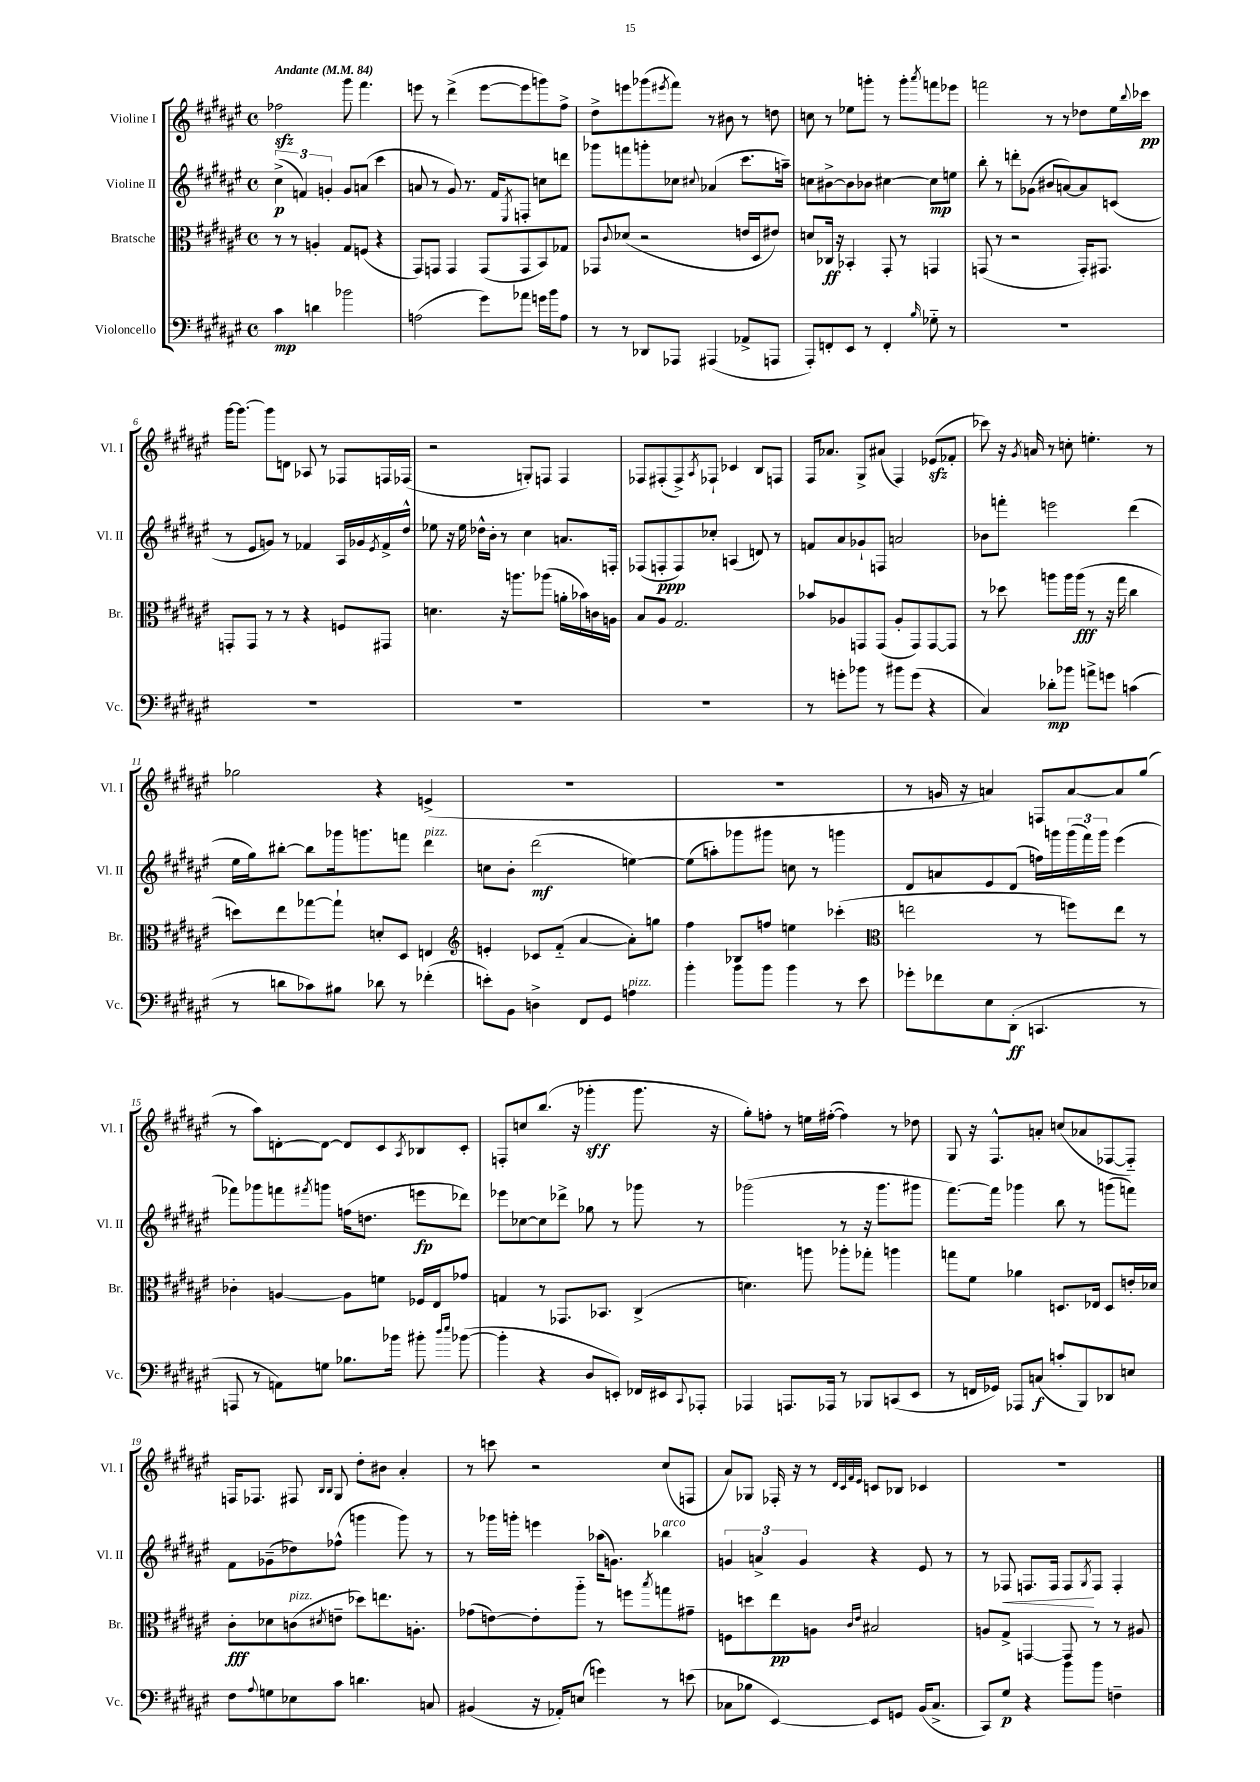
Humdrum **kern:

**kern	**kern	**kern	**kern
*staff4	*staff3	*staff2	*staff1
*clefF4	*clefC3	*clefG2	*clefG2
*k[f#c#g#d#a#e#]	*k[f#c#g#d#a#e#]	*k[f#c#g#d#a#e#]	*k[f#c#g#d#a#e#]
*M4/4	*M4/4	*M4/4	*M4/4
*met(c)	*met(c)	*met(c)	*met(c)
*MM84	*MM84	*MM84	*MM84
4c#	8r	(6cc#^	2ff-
.	8r	.	.
.	.	6f)	.
4d	4A'	.	.
.	.	6g'	.
2b-	8G#	8g	8ggg#
.	(8F	(8a	4.fff#
.	4r	4ccc#	.
=	=	=	=
(2A	8GG#)	8a	8eee
.	8GG	8r	8r
.	4GG	8g#)	(4ddd#^
.	.	8.r	.
8g#)	(8GG	.	[8eee
.	.	16f#	.
.	.	8qE#	.
8a-	8GG	8F'	8eee]
16g	8BB)	8cc	8ggg)
16b	.	.	.
8A	8G-	8ddd	8ff#^
=	=	=	=
8r	8GG-	8ggg-	8dd#^
.	8qqc#	.	.
8r	(8d-	8fff	8eee
8DD-	2r	8ggg'	(8ggg-
.	.	.	8qeee#
8AAA-	.	8cc-	8fff#)
.	.	8qqcc#	.
(4AAA#	.	(4a-	8r
.	.	.	8b#
8AA-^	16e	8.ccc#	8r
.	16D#	.	.
8AAA	8e#)	.	8dd
.	.	16aa~)	.
=	=	=	=
8AAA#')	8d	8cc	8cc
8FF'	16C-	[8b#^	8r
.	16r	.	.
8EE#	4BB-'	8b#]	8ee-
8r	.	8b-	8ggg'
4FF'	8GG#'	[4cc#	8r
.	8r	.	8ggg'
16qqB	.	.	8qaaa#
8G-'~	4GG	8cc#]	8fff
8r	.	8ee	8eee-
=	=	=	=
1r	(8GG	8bb'	2fff
.	8r	8r	.
.	2r	8ddd'	.
.	.	(8g-	.
.	.	8b#	8r
.	.	[8a)	8r
.	16GG')	8a]	8dd-
.	8.GG#	.	.
.	.	(8c	16ee#
.	.	.	8qqbb
.	.	.	16ccc-
=	=	=	=
1r	8GG'	8r	[16ggg#
.	.	.	8.ggg#_
.	8GG	8e#	.
.	8r	8g)	8ggg#]
.	8r	8r	8d
.	4r	4f-	8A-
.	.	.	8r
.	8F	16A#	8F-
.	.	16g-	.
.	.	8qe#	.
.	8GG#	16f-^	16F
.	.	16dd#^^	(16F-
=	=	=	=
1r	4.d	8ee-	2r
.	.	16r	.
.	.	16ee-	.
.	.	16dd-^^	.
.	.	16b'	.
.	16r	8r	.
.	8.aa	.	.
.	.	4cc#	8G')
.	(8aa-	.	8F
.	16a'	8.a	4F
.	16b-)	.	.
.	16c	.	.
.	16A	16F'	.
=	=	=	=
1r	8B	(8F-	8F-
.	8A#	8F'	(8F#'
.	2.G#	8F)	8F#^)
.	.	.	8qA#
.	.	8cc-'	8F-`
.	.	(4A	4c-
.	.	8d)	8B
.	.	8r	8F
=	=	=	=
8r	8b-	8f	16F#
.	.	.	8.a-
8g'	8A-	8a#	.
8b-	8GG	8g-`	8G#^
8r	(8GG	8F	(8a#
8b#	8A-'	2a	4F#)
(8g	8GG)	.	.
4r	[8GG	.	(8e-
.	8GG]	.	8f-'
=	=	=	=
4C#)	8r	8b-	8ccc-)
.	8dd-	8fff'	16r
.	.	.	8qg#
.	.	.	16a
8d-'	8aa	2eee	8r
8b-	16aa	.	8cc'
.	(16aa	.	.
8a^	8r	.	4.ee'
8g	16r	.	.
.	16gg#	.	.
(4c	4cc#	(4ddd#	.
.	.	.	8r
=	=	=	=
8r	8dd)	16ee#	2gg-
.	.	16gg#)	.
8d	8ee#	[8bb#'	.
8c-)	[8gg-	8bb#]	.
8B#	8gg-`]	16ggg-	.
.	.	8.ggg	.
8d-	8d'	.	4r
8r	8D#	8fff	.
(4f-'	4E	4ddd#	(4e^
=	=	=	=
*	*clefG2	*	*
8e')	4e'	8cc	1r
8BB	.	8b'	.
4D^	8c-	(2ddd#	.
.	(8f#'~	.	.
8FF#	[4a#	.	.
8GG#	.	.	.
4A	8a#'])	[4ee)	.
.	8gg	.	.
=	=	=	=
4b'	4ff#	(8ee]	1r
.	.	8aa')	.
8b	8B-	8ggg-	.
8b	8ff	8ggg#	.
4b	4ee	8cc	.
.	.	8r	.
8r	(4ccc-'	4ggg	.
8e#	.	.	.
=	=	=	=
*	*clefC3	*	*
8g-'	2ee	8d#	8r
8f-	.	8a	16g
.	.	.	16r
8E#	.	8e#	4a)
(8DD#'	.	(8d#	.
4.CC	8r	16ff)	8F
.	.	16ggg	.
.	8ff)	(24ggg	[8a
.	.	24fff#)	.
.	.	24ggg	.
.	8ee	(4eee#	8a]
8r	8r	.	(8gg#
=	=	=	=
8AAA	4c-'	8fff-)	8r
8r	.	8ggg-	8aa#)
8AA)	[4A	8fff	[8d'
.	.	8qfff#	.
8G	.	8ggg	8d_
8.B-	8A]	(16ff	8d]
.	.	8.dd	.
.	8f	.	8c#
16b-	.	.	.
.	.	.	8qA#
8b#'	16F-	8eee	8B-
.	16E#	.	.
16qqdd#	.	.	.
16qqee#	.	.	.
([8b-	8g-	8ddd-)	8c#'
=	=	=	=
4b-']	4G	8eee-	8F'
.	.	[8cc-	8cc
4r	8r	8cc-]	(8.bb
.	8.GG-	8ddd-^	.
.	.	.	16r
8D#	.	8gg-	4ggg-'
.	8.BB-	.	.
8EE')	.	8r	.
16FF-	(4C#^	8ggg-	8.ggg-
16EE#	.	.	.
8qqCC#	.	.	.
8AAA-'	.	8r	.
.	.	.	16r
=	=	=	=
4AAA-	4.d)	(2ggg-	8gg#')
.	.	.	8ff'
8.AAA	.	.	8r
.	8aa	.	16ee
16AAA-	.	.	([16ff#'
8r	8aa-'	8r	4ff#])
8BBB-	8gg-'	16r	.
.	.	8.ggg-	.
(8CC	4aa	.	8r
8EE#	.	8ggg#	8dd-
=	=	=	=
8r	8gg	[8.fff#)	8G#
16FF	8f#	.	16r
16GG-)	.	16fff#]	8.F#^^
8AAA-	4a-	4ggg-	.
(8C	.	.	8a'
8c'	8.D	8bb	(8cc
8BBB)	.	8r	8a-
.	16E-	.	.
8DD-	8D	(8ggg	[8F-
8E	16e'	8fff)	8F-'~])
.	16d-	.	.
=	=	=	=
8F#	8c#'	8f#	16F
.	.	.	8.F-
8qqA#	.	.	.
8G	8d-	(8g-~	.
8E-	(8c	8dd-)	8F#
.	.	.	16qqB
.	8qd#	.	16qqB
8c#	8e~	(8ff-^^	8G#
4.d	8dd-)	4ggg	8dd#'
.	8.ee	.	8b#
.	.	8ggg)	4a#'
.	8.A'	.	.
8C	.	8r	.
=	=	=	=
(4BB#	(8g-	8r	8r
.	[8e)	16ggg-	8ccc
.	.	16ggg'	.
16r	8e']	4eee	2r
16AA-')	.	.	.
(8E	8aa#'~	.	.
4g)	8r	(16aa-	.
.	.	8.g)	.
.	8ff	.	.
.	8qbb	.	.
8r	8gg	4bb-	(8cc#
(8e	8g#~	.	8F
=	=	=	=
8C-	8F	6g	8a#)
8B-	8dd	.	8G-
.	.	6a^	.
[4EE#)	8ee#	.	16F-'
.	.	.	16r
.	.	6g	.
.	8A	.	8r
.	.	.	32qqd#
.	.	.	32qqc#
.	16qqc#	.	32qqf#
.	16qqe#	.	32qqe#
8EE#]	2B#	4r	8c
8GG	.	.	8B-
(16BB	.	8e#	4c-
8.C-^	.	.	.
.	.	8r	.
=	=	=	=
8CC#)	8A	8r	1r
8G#	8G#^	8F-	.
4r	[4GG	8.F	.
.	.	16F	.
8b	8GG]	8F	.
.	.	8qG#	.
8b	8r	8F	.
4F~	8r	4F'	.
.	8A#	.	.
==	==	==	==
*-	*-	*-	*-
